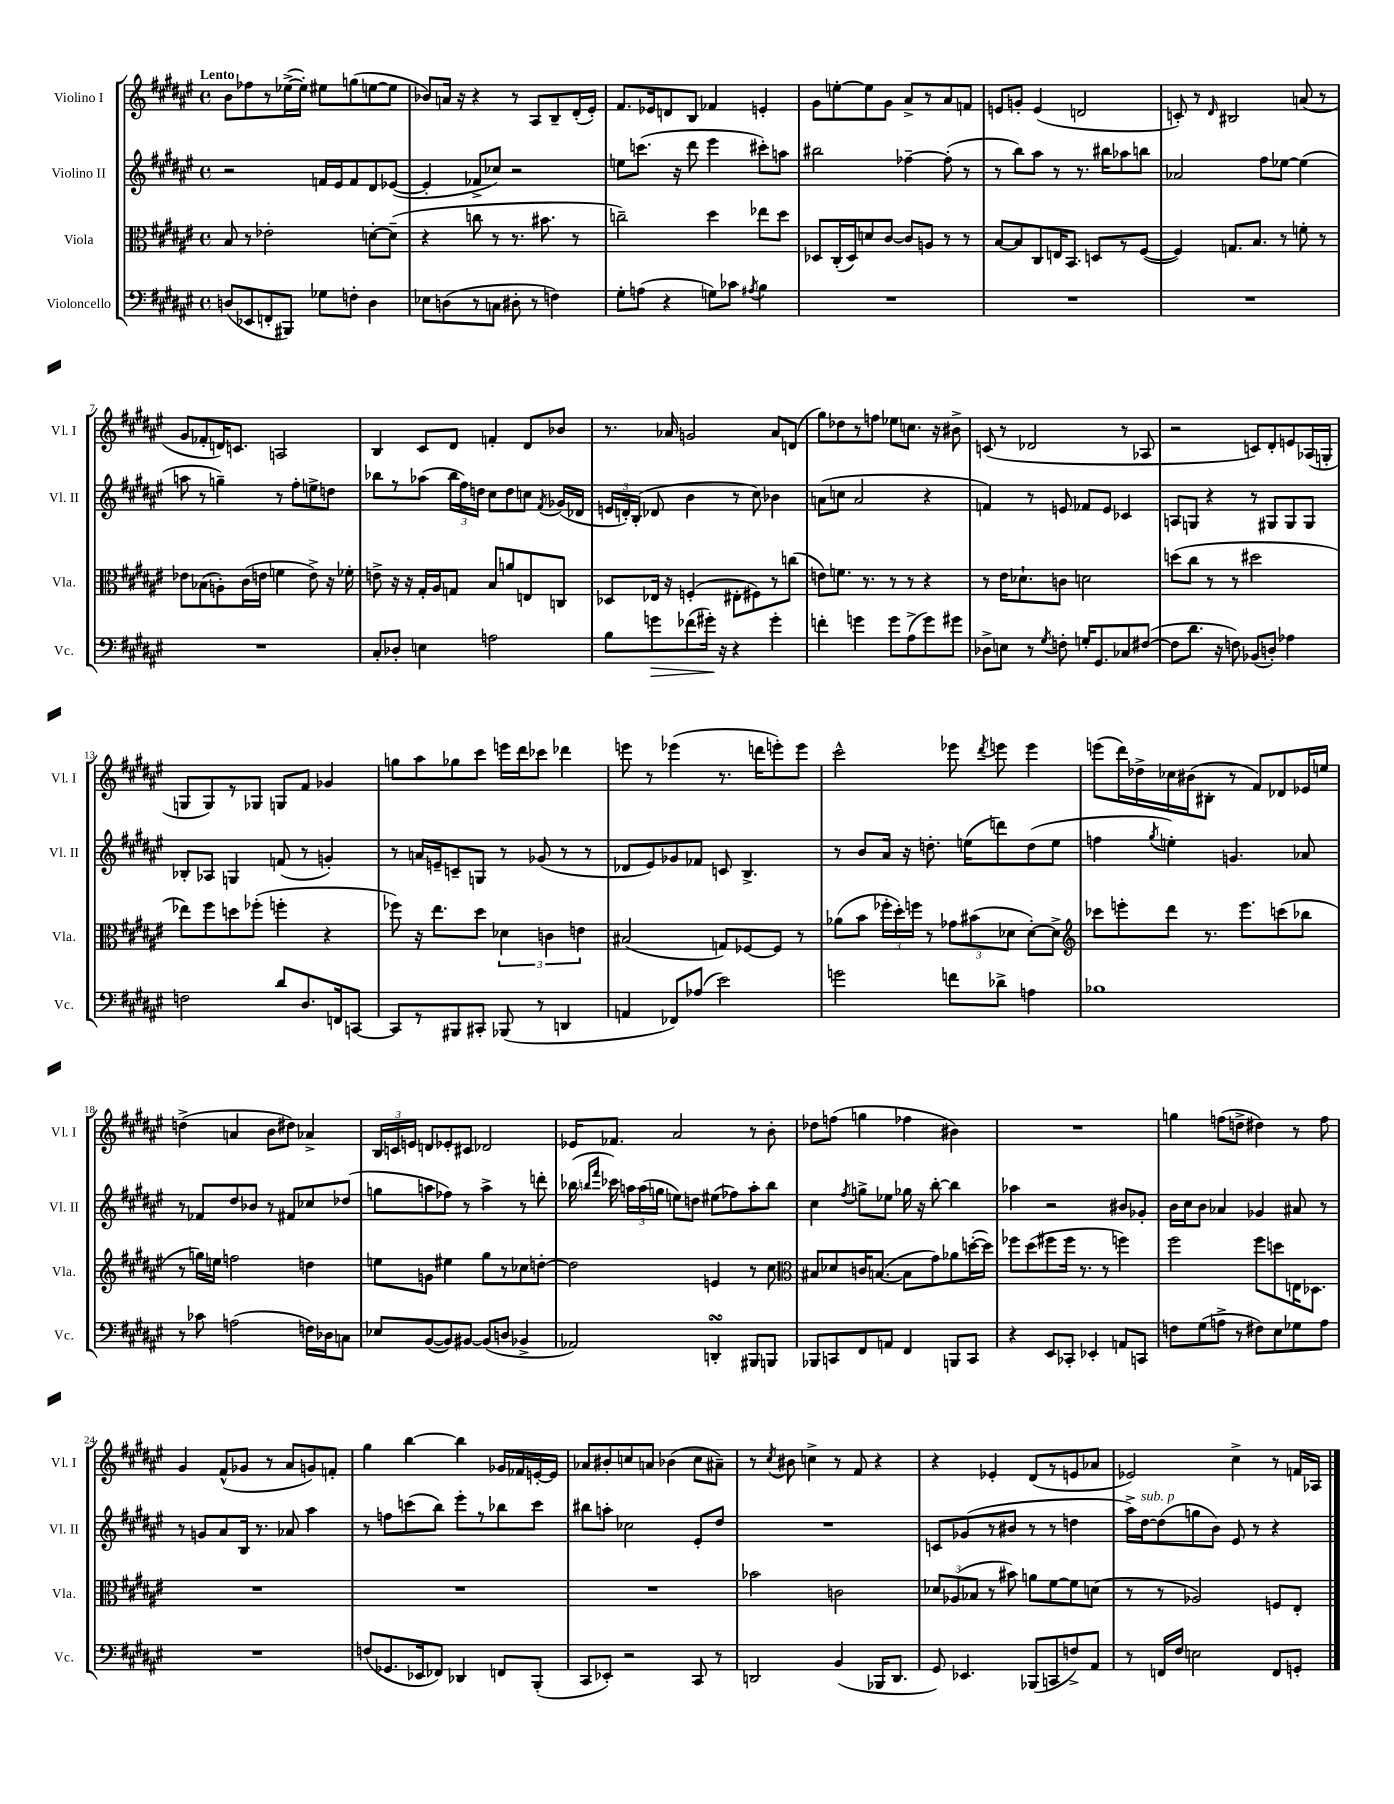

**kern	**kern	**kern	**kern
*staff4	*staff3	*staff2	*staff1
*clefF4	*clefC3	*clefG2	*clefG2
*k[f#c#g#d#a#e#]	*k[f#c#g#d#a#e#]	*k[f#c#g#d#a#e#]	*k[f#c#g#d#a#e#]
*M4/4	*M4/4	*M4/4	*M4/4
*met(c)	*met(c)	*met(c)	*met(c)
(8D	8B	2r	8b
8EE-	8r	.	8ff-
8FF'	2e-'	.	8r
8BBB#)	.	.	([16ee-^
.	.	.	16ee-'])
8G-	.	16f	8ee#
.	.	16e#	.
8F'	.	8f	(8gg
4D	[8d'	8d#	[8ee
.	(8d~]	([8e-	8ee]
=	=	=	=
8E-	4r	4e-']	8b-)
(8D	.	.	16a
.	.	.	16r
8r	8cc	8f-^	4r
8C	8r	8cc-)	.
8D#'	8.r	2r	8r
8r	.	.	8A#
.	8.b#	.	.
4F)	.	.	8B~
.	8r	.	(16d#'
.	.	.	16e#')
=	=	=	=
8G#'	2cc~)	8ee	8.f#
(8A	.	(8.ccc	.
.	.	.	16e-
4r	.	.	8d
.	.	16r	.
.	.	8ddd#	8B
8G)	4dd#	4eee#	4f-
8c-	.	.	.
8qA#	.	.	.
4B	8ee-	8ccc#')	4e'
.	8dd#	8aa	.
=	=	=	=
1r	8D-	2bb#	8g#
.	(16C#'	.	[8ee'
.	16D-)	.	.
.	8d	.	8ee]
.	[8c#	.	8g#
.	8c#]	[4ff-~	8a#^
.	8A	.	8r
.	8r	(8ff-']	8a#
.	8r	8r	8f
=	=	=	=
1r	[8B	8r	8e
.	8B]	8bb)	8g'
.	8C#	8aa#	(4e
.	16E	8r	.
.	8.BB	.	.
.	.	8.r	2d
.	8D	.	.
.	.	16bb#	.
.	8r	8aa-	.
.	([8F#	8bb	.
=	=	=	=
1r	4F#])	2a-	8c')
.	.	.	8r
.	.	.	16qqd#
.	8.G	.	2B#
.	8.B	.	.
.	.	8ff#	.
.	8r	[8ee-	.
.	8f'	(4ee-]	(8a
.	8r	.	8r
=	=	=	=
1r	8e-	8aa	8g#
.	(8B-	8r	8f-'
.	8A')	4gg~)	16d)
.	.	.	8.c
.	(16c#	.	.
.	16e	.	.
.	4f	8r	2A
.	.	8ff#'	.
.	8e^)	8ee^	.
.	16r	8dd	.
.	16f-'	.	.
=	=	=	=
8C#'	8e^	8bb-	4B
8D-'	16r	8r	.
.	16r	.	.
4E	16G#'	(8aa-	8c#
.	16A#	.	.
.	8G	24bb-	8d#
.	.	24ff#)	.
.	.	24dd	.
2A	8B	8cc#	4f'
.	8a	8dd	.
.	8E	8cc	8d#
.	.	8qf#	.
.	8C	(16g-	8b-
.	.	16d-	.
=	=	=	=
8B	8D-	24e	8.r
.	.	24d')	.
.	.	(24B'	.
8g	16E-	8d-	.
.	16r	.	16a-
(8f-	(4F'	4b	2g
16g#')	.	.	.
16r	.	.	.
4r	8E#'	8r	.
.	8F#)	8cc#)	.
4g#'	8r	4b-	8a-
.	(8cc	.	(8d
=	=	=	=
4f'	8e)	(8a	8gg#)
.	8.f	8cc	8dd-
4g	.	2a	8r
.	8.r	.	.
.	.	.	8ff
8g	8r	.	8ee-
(8A#^	8r	.	8.cc
8g)	4r	4r	.
.	.	.	16r
8g#	.	.	8b#^
=	=	=	=
8D-^	8r	4f)	(8c
8E	16e#	.	8r
.	8.d-`	.	.
8r	.	8r	2d-
8qG#	.	.	.
8F'	8c	8e	.
16G'	2d	8f-	.
8.GG#	.	.	.
.	.	8e	.
8C-	.	4c-	8r
([8F#	.	.	8A-
=	=	=	=
8F#]	(8dd	8A	2r
8.d#	8cc#	8G	.
.	8r	4r	.
16r	.	.	.
8F)	8r	.	.
(8BB-	2dd#	8r	8c)
8D')	.	8G#	8d#'
4A-	.	8G#	8e
.	.	8G#	(16A-
.	.	.	16G'
=	=	=	=
2F	8ee-)	8B-'	8G
.	8ff#	8A-	8G)
.	8dd	4G	8r
.	(8ff-'	.	8G-
8d#	4ff'	(8f	8G
8.D#	.	8r	8f#
.	4r	4g')	4g-
16FF	.	.	.
[8CC	.	.	.
=	=	=	=
8CC]	8ff-)	8r	8gg
8r	16r	16a	8aa#
.	8.ee#	16e~	.
8BBB#	.	8c~	8gg-
8CC#'	8dd#	8G	8ccc#
(8BBB-	6d-	8r	16eee
.	.	.	16ddd#
8r	.	(8g-	8ccc-
.	6c	.	.
4DD	.	8r	4ddd-
.	6e	.	.
.	.	8r	.
=	=	=	=
4AA	(2B#	8d-	8eee
.	.	8e#)	8r
8FF-)	.	8g-	(4eee-
(8A-	.	8f-	.
2e#)	8G)	8c	8.r
.	[8F-	4.B^	.
.	.	.	16ddd
.	8F-]	.	8eee')
.	8r	.	8eee
=	=	=	=
2g	(8a-	8r	2ccc#^^
.	8b	8b	.
.	24ff-'	16a#	.
.	24dd#')	.	.
.	.	16r	.
.	24ff	.	.
.	8r	8.dd'	.
8f	12g-	.	8eee-
.	.	(16ee	.
.	(12b#	.	.
.	.	.	8qddd#
8d-^	.	8ddd)	8eee
.	12d-	.	.
4A	[8d-')	(8dd	4eee
.	8d-^]	8ee	.
=	=	=	=
*	*clefG2	*	*
1B-	8ccc-	4ff	(8eee
.	8eee'	.	16ddd#)
.	.	.	16dd-^
.	.	8qgg#	.
.	8ddd#	4ee')	16cc-
.	.	.	(16b#
.	8.r	.	8B#'
.	.	4.g	8r
.	8.eee	.	.
.	.	.	8f#)
.	(8ccc	.	8d-
.	8bb-	8a-	16e-
.	.	.	16ee
=	=	=	=
8r	8r	8r	(4dd^
8c-	16gg)	8f-	.
.	16ee	.	.
(2A	2ff	8dd#	4a
.	.	8b-	.
.	.	8r	8b
.	.	8f#	8dd#)
16F)	4dd	8cc-	4a-^
16D-	.	.	.
8C	.	(8dd-	.
=	=	=	=
8E-	8ee	8gg	24B
.	.	.	24c
.	.	.	24e
([8BB	8g	8aa	8d
8BB])	4ee#	8ff-)	8e-'
[8BB#	.	8r	8c#
(8BB#]	8gg#	4aa^	2d-
8D	8r	.	.
4BB-^	8cc-	8r	.
.	[8dd'	8ddd'	.
=	=	=	=
2AA-)	2dd]	(16bb-	16e-
.	.	16qqbb	.
.	.	16qqfff#	.
.	.	16ccc-)	8.f-
.	.	24aa	.
.	.	(24aa	.
.	.	24gg	.
.	.	8ee)	2a#
.	.	8dd	.
4DD'	4e	(8ee#	.
.	.	8ff-)	.
8BBB#	8r	8aa'	8r
8BBB	8cc#	8bb	8b'
=	=	=	=
*	*clefC3	*	*
8BBB-	8B#	4cc#	8dd-
8CC	8d-	.	(8ff
.	.	8qff#	.
8FF#	16c	8gg^	4gg
.	([8.B	.	.
8AA	.	8ee-	.
4FF#	8B]	16gg-	4ff-
.	.	16r	.
.	8g#)	[8bb'	.
8BBB	8a-	4bb]	4b#)
8CC	([16dd'	.	.
.	16dd])	.	.
=	=	=	=
4r	8ff-	4aa-	1r
.	(8dd#	.	.
8EE#	8ff#	2r	.
8CC-'	16ff#	.	.
.	8.r	.	.
4EE-'	.	.	.
.	8r	.	.
8AA	4ff)	8b#	.
8CC	.	8g-'	.
=	=	=	=
8F	2ff#	16b	4gg
.	.	16cc#	.
(8G#	.	8b	.
8A^	.	4a-	(8ff
8r	.	.	8dd^
8F#)	8ff#	4g-	4dd#)
8E#	8dd	.	.
8G-	16E	8a#	8r
.	8.D-	.	.
8A	.	8r	8ff
=	=	=	=
1r	1r	8r	4g#
.	.	8g	.
.	.	8a#	(8f#^^
.	.	16B	8g-
.	.	8.r	.
.	.	.	8r
.	.	8a-	8a#
.	.	4aa#	8g)
.	.	.	8f'
=	=	=	=
(8F	1r	8r	4gg#
8.GG-	.	8ff	.
.	.	(8ccc	[4bb
16EE-	.	.	.
8FF-)	.	8bb)	.
4DD-	.	8eee#'	4bb]
.	.	8r	.
8FF	.	8bb-	16g-
.	.	.	16f-
(8BBB'	.	8ccc	[16e'
.	.	.	16e]
=	=	=	=
8CC#	1r	8bb#	8a-
8EE-')	.	8aa'	8b#'
2r	.	2cc-	8cc
.	.	.	8a
.	.	.	(4b-
8CC#	.	8e#'	8cc
8r	.	8dd#	8a#~)
=	=	=	=
2DD	2b-	1r	8r
.	.	.	8qcc#
.	.	.	8b#
.	.	.	4cc^
(4BB	2c	.	8r
.	.	.	8f#
16BBB-	.	.	4r
8.DD	.	.	.
=	=	=	=
8GG#)	12d-	8c	4r
.	(12A-	.	.
4.EE-	.	(8g-	.
.	12B-	.	.
.	8r	8r	4e-'
.	8b#)	8b#	.
(8BBB-	8a	8r	(8d#
8CC	[8f#	8r	8r
8F^)	8f#]	4dd	8e
8AA#	(8d	.	8a-
=	=	=	=
8r	8r	16aa#^)	2e-)
.	.	[16dd#	.
16FF	8r	(8dd#]	.
16F#	.	.	.
2E	2A-)	8gg	.
.	.	8b)	.
.	.	8e#	4cc#^
.	.	8r	.
8FF	8F	4r	8r
8GG'	8E#'	.	16f
.	.	.	16A-
==	==	==	==
*-	*-	*-	*-
